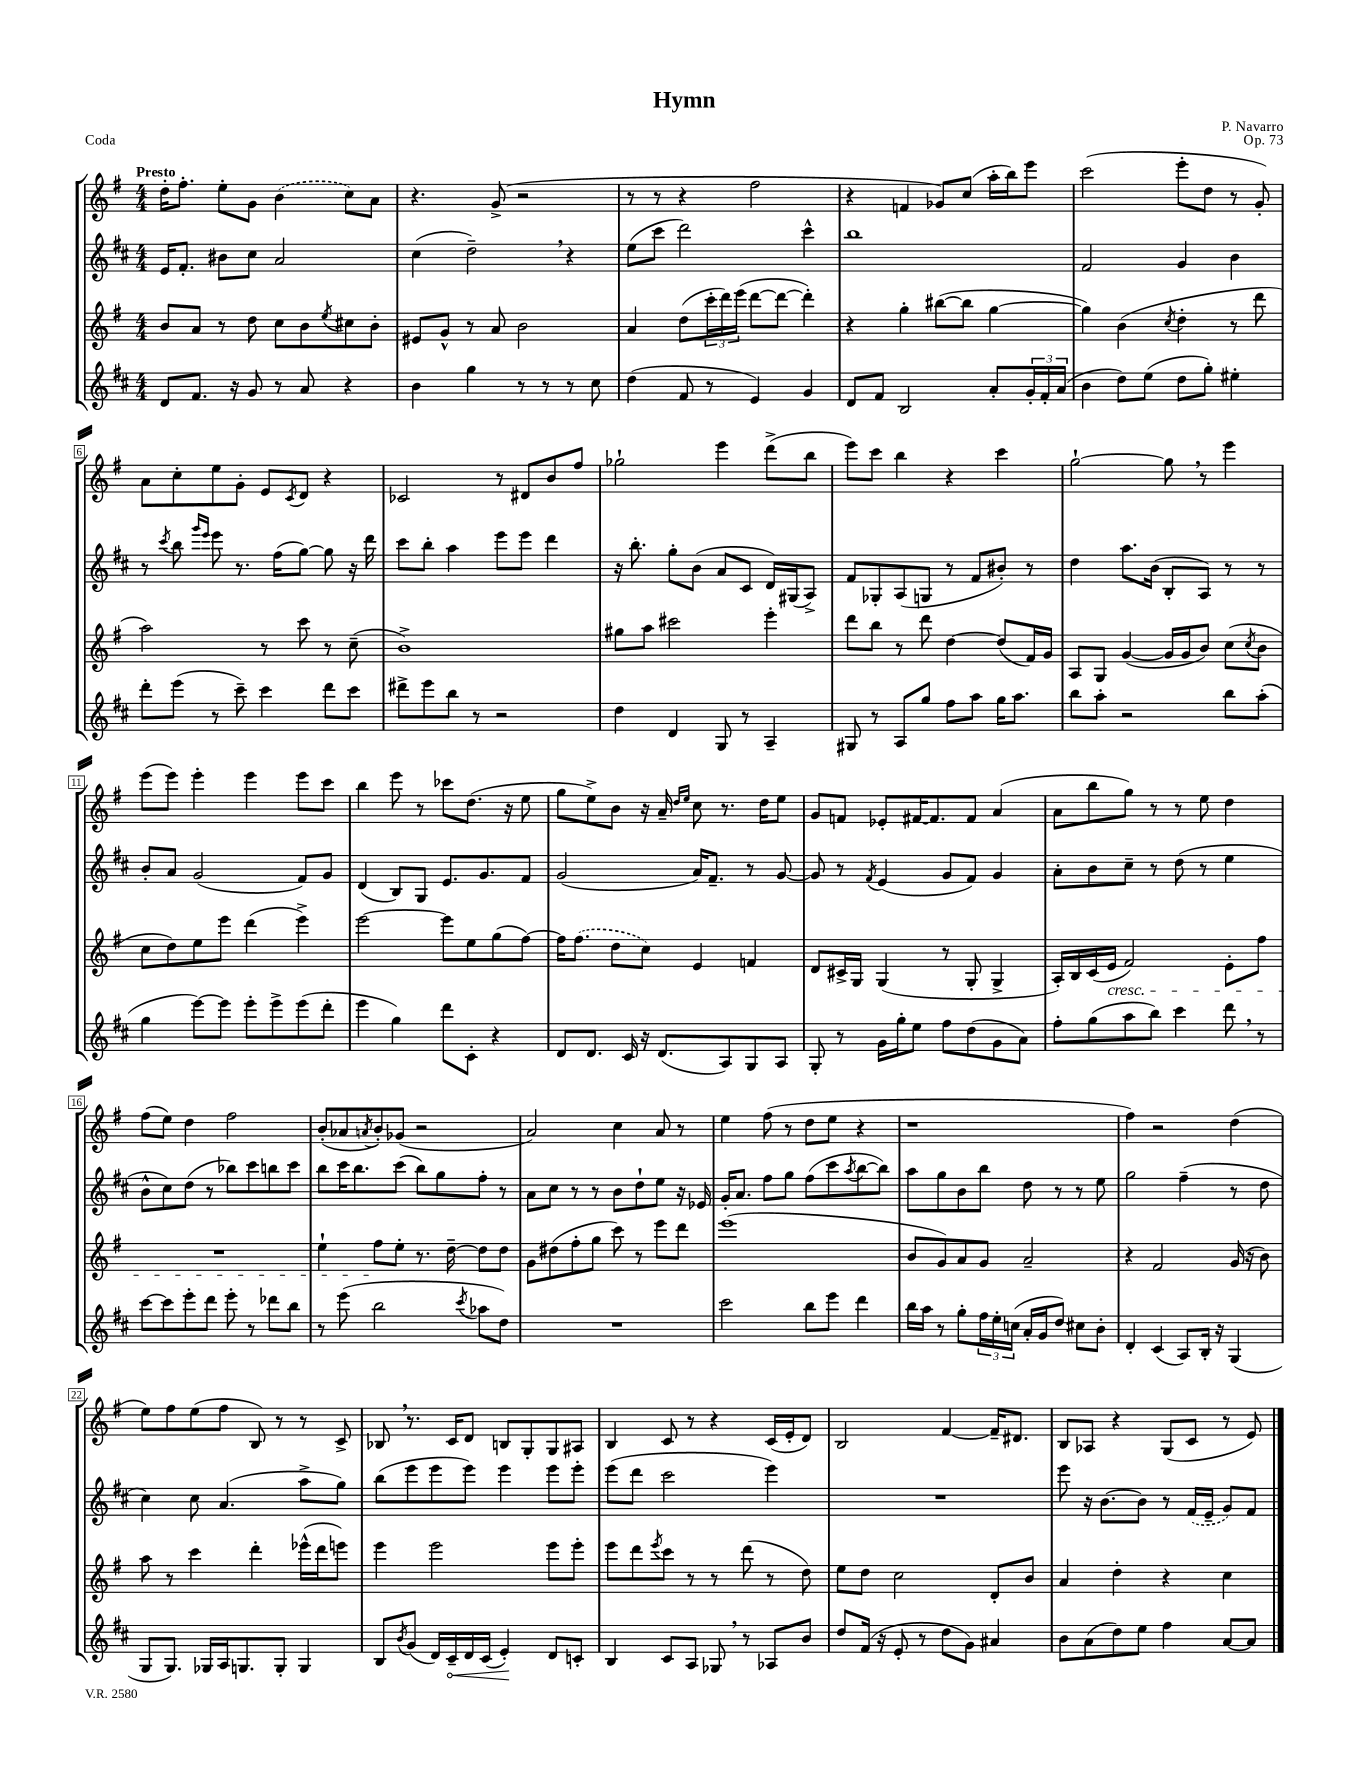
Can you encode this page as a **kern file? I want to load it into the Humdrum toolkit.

**kern	**kern	**kern	**kern
*staff4	*staff3	*staff2	*staff1
*clefG2	*clefG2	*clefG2	*clefG2
*k[f#c#]	*k[f#]	*k[f#c#]	*k[f#]
*M4/4	*M4/4	*M4/4	*M4/4
8d/L	8b/L	16e/LK	16dd'\LK
.	.	8.f#'/J	8.ff#'\J
8.f#/J	8a/J	.	.
.	8r	8b#\L	8ee'\L
16r	.	.	.
8g/	8dd\	8cc#\J	8g\J
8r	8cc\L	2a/	(4b\
8a/	8b\	.	.
.	8qee/	.	.
4r	8cc#\	.	8cc\L)
.	8b'\J	.	8a\J
=	=	=	=
4b\	8e#/L	(4cc#\	4.r
.	8g^^/J	.	.
4gg\	8r	2dd~\)	.
.	8a/	.	(8g^/
8r	2b\	.	2r
8r	.	.	.
8r	.	4r	.
8cc#\	.	.	.
=	=	=	=
(4dd\	4a/	(8ee\L	8r
.	.	8ccc#\J	8r
8f#/	(8dd\L	2ddd\)	4r
8r	24ccc'\L	.	.
.	24ddd\)	.	.
.	(24eee\JJ	.	.
4e/)	[8ddd\L	.	2ff#\
.	8ddd\_J	.	.
4g/	4ddd'\])	4ccc#^^\	.
=	=	=	=
8d/L	4r	1bb	4r
8f#/J	.	.	.
2B/	4gg'\	.	4f/
.	([8bb#\L	.	8g-/L)
.	8bb#\]J	.	(8cc/J
8a'/L	[4gg\	.	16aa'\LL
.	.	.	16bb\J)
24g'/L	.	.	8eee\J
24f#'/	.	.	.
(24a/JJ	.	.	.
=	=	=	=
4b\	4gg\])	2f#/	(2ccc\
8dd\L)	(4b\	.	.
(8ee\J	.	.	.
.	8qcc/	.	.
8dd\L	4dd'\	4g/	8eee'\L
8gg'\J)	.	.	8dd\J
4ee#'\	8r	4b\	8r
.	8ddd\	.	8g'/)
=	=	=	=
8ddd'\L	2aa\)	8r	8a\L
.	.	8qccc#/	.
(8eee\J	.	8bb\	8cc'\
.	.	16qqggg/LL	.
.	.	16qqeee/JJ	.
8r	.	8eee\	8ee\
8ccc#~\)	.	8.r	8g'\J
4ccc#\	8r	.	8e/L
.	.	(16ff#\LK	.
.	.	.	8qc/
.	8ccc\	[8gg\J)	8d/J
8ddd\L	8r	8gg\]	4r
8ccc#\J	(8cc~\	16r	.
.	.	16ddd\	.
=	=	=	=
8ddd#^\L	1b^)	8ccc#\L	2c-/
8eee\	.	8bb'\J	.
8bb\J	.	4aa\	.
8r	.	.	.
2r	.	8eee\L	8r
.	.	8eee\J	8d#/L
.	.	4ddd\	8b/
.	.	.	8ff#/J
=	=	=	=
4dd\	8gg#\L	16r	2gg-`\
.	.	8.bb'\	.
.	8aa\J	.	.
4d/	2ccc#\	8gg'\L	.
.	.	(8b\J	.
8G/	.	8a/L	4eee\
8r	.	8c#/J	.
4A~/	4eee'\	16d/LL)	(8ddd^\L
.	.	(16G#/J	.
.	.	8A^/J)	8bb\J
=	=	=	=
8G#/	8ddd\L	8f#/L	8eee\L)
8r	8bb\J	8G-'/	8ccc\J
8A/L	8r	(8A/	4bb\
8gg/J	8ddd\	8G/J	.
8ff#\L	[4dd\	8r	4r
8aa\J	.	8f#/L	.
16gg\LK	(8dd/]L	8b#'/J)	4ccc\
8.aa\J	.	.	.
.	16f#/L)	8r	.
.	16g/JJ	.	.
=	=	=	=
8bb\L	8A/L	4dd\	[2gg`\
8aa'\J	8G/J	.	.
2r	([4g/	8.aa\L	.
.	.	(16b\Jk	.
.	16g/]LL	8B'/L	8gg\]
.	16g/J	.	.
.	8b/J)	8A/J)	8r
8bb\L	(8cc\L	8r	4eee\
.	8qcc/	.	.
(8aa'\J	8b\J	8r	.
=	=	=	=
4gg\	8cc\L	8b'/L	(8eee\L
.	8dd\)	8a/J	8eee\J)
[8eee\L)	8ee\	(2g/	4eee'\
8eee\]J	8eee\J	.	.
8eee'\L	(4ddd\	.	4eee\
8eee^\	.	.	.
(8eee\	4eee^\)	8f#/L)	8eee\L
8ddd'\J	.	8g/J	8ccc\J
=	=	=	=
4eee\	[2eee\	(4d/	4bb\
4gg\)	.	8B/L)	8eee\
.	.	8G/J	8r
8ddd\L	8eee\]L	8.e/L	8ccc-\L
8c#'\J	8ee\	.	(8.dd\J
.	.	8.g/	.
4r	(8gg\	.	.
.	.	.	16r
.	[8ff#\J)	8f#/J	8ee\
=	=	=	=
8d/L	16ff#\]LK	(2g/	8gg\L
.	(8.ff#\J	.	.
8.d/J	.	.	8ee^\)
.	8dd\L	.	8b\J
16c#/	.	.	.
16r	8cc\J)	.	16r
(8.d/L	.	.	16a~/
.	.	.	16qqdd/LL
.	.	.	16qqee/JJ
.	4e/	16a/LK)	8cc\
.	.	8.f#~/J	.
8A/)	.	.	8.r
8G/	4f/	8r	.
.	.	.	16dd\LK
8A/J	.	[8g/	8ee\J
=	=	=	=
8G'/	8d/L	8g/]	8g/L
8r	16c#^/L	8r	8f/J
.	16G/JJ	.	.
.	.	8qf#/	.
16g\LL	(4G/	(4e/	8e-'/L
16gg'\J	.	.	.
8ee\J	.	.	[16f#/K
.	.	.	8.f#/]
8ff#\L	8r	8g/L	.
(8dd\	8G'/	8f#/J)	8f#/J
8g\	4G^/	4g/	(4a/
8a\J)	.	.	.
=	=	=	=
8ff#'\L	16A'/LL)	8a'\L	8a\L
.	16B/	.	.
(8gg\	(16c/	8b\	8bb\
.	16e/JJ	.	.
8aa\	2f#/)	8cc#~\J	8gg\J)
8bb\J)	.	8r	8r
4ccc#\	.	(8dd\	8r
.	.	8r	8ee\
8ddd\	8e'\L	4ee\	4dd\
8r	8ff#\J	.	.
=	=	=	=
[8ccc#\L	1r	8b^^\L	(8ff#\L
8ccc#\]	.	8cc#\)	8ee\J)
8eee'\	.	(8dd\J	4dd\
8ddd\J	.	8r	.
8eee'\	.	8bb-\L)	2ff#\
8r	.	8ccc#\	.
8ddd-\L	.	8bb\	.
8bb\J	.	8ccc#\J	.
=	=	=	=
8r	4ee`\	8bb\L	(8b'/L
(8eee\	.	16ccc#\K	8a-/
.	.	8.bb\	.
.	.	.	8qa/
2bb\	8ff#\L	.	8b'/)
.	8ee'\J	(8ccc#\J	(8g-/J
.	8.r	8bb\L)	2r
.	.	8gg\	.
.	[16dd~\	.	.
8qccc#/	.	.	.
8aa-\L	8dd\]L	8ff#'\J	.
8dd\J)	8dd\J	8r	.
=	=	=	=
1r	8g\L	8a\L	2a/)
.	(8dd#\	8cc#\J	.
.	8ff#'\	8r	.
.	8gg\J	8r	.
.	8ccc\)	8b\L	4cc\
.	8r	8dd`\	.
.	8eee\L	8ee\J	8a/
.	8ddd\J	16r	8r
.	.	16e-/	.
=	=	=	=
2ccc#\	(1eee	16g'/LK	4ee\
.	.	8.a/J	.
.	.	8ff#\L	(8ff#\
.	.	8gg\J	8r
8bb\L	.	(8ff#\L	8dd\L
8eee\J	.	8ccc#\	8ee\J
.	.	8qaa/	.
4ddd\	.	[8bb\	4r
.	.	8bb\]J)	.
=	=	=	=
16bb\LL	8b/L	8aa\L	1r
16aa\JJ	.	.	.
8r	8g/)	8gg\	.
8gg'\L	8a/	8b\	.
24ff#\L	8g/J	8bb\J	.
24ee'\	.	.	.
(24cc\JJ	.	.	.
16a'/LL	2a~/	8dd\	.
16g/J	.	.	.
8dd/J)	.	8r	.
8cc#\L	.	8r	.
8b'\J	.	8ee\	.
=	=	=	=
4d'/	4r	2gg\	4ff#\)
(4c#/	2f#/	.	2r
8A/L)	.	(4ff#~\	.
16B'/Jk	.	.	.
16r	.	.	.
(4G/	(16g/	8r	(4dd\
.	16r	.	.
.	8b\)	8dd\	.
=	=	=	=
8G/L	8aa\	4cc#\)	8ee\L)
8.G/J)	8r	.	8ff#\
.	4ccc\	8cc#\	(8ee\
16G-/LL	.	.	.
16A/J	.	(4.a/	8ff#\J
8.G/	.	.	.
.	4ddd'\	.	8B/)
8G'/J	.	.	8r
4G/	(16eee-^^\LL	8aa^\L	8r
.	16ddd\J	.	.
.	8eee\J)	8gg\J)	8c^/
=	=	=	=
8B/L	4eee\	(8bb\L	8B-/
8qb/	.	.	.
(8g/J	.	8eee\	8.r
16d/LL)	2eee\	8eee\	.
16c#~/	.	.	16c/LK
16d/	.	8eee\J)	8d/J
(16c#/JJ	.	.	.
4e'/)	.	4eee\	8B/L
.	.	.	8G'/
8d/L	8eee\L	8eee\L	8G/
8c'/J	8eee'\J	8eee'\J	8A#/J
=	=	=	=
4B/	8eee\L	(8eee\L	4B/
.	8ddd\	8ddd\J	.
.	8qeee/	.	.
8c#/L	8ccc\J	2ccc#\	8c/
8A/J	8r	.	8r
8G-/	8r	.	4r
8r	(8ddd\	.	.
8A-/L	8r	4eee\)	(16c/LL
.	.	.	16e'/J
8b/J	8dd\)	.	8d/J)
=	=	=	=
8dd/L	8ee\L	1r	2B/
(16f#/Jk	8dd\J	.	.
16r	.	.	.
8e'/	2cc\	.	.
8r	.	.	.
8dd\L	.	.	[4f#/
8g\J)	.	.	.
4a#/	8d'/L	.	16f#~/]LK
.	.	.	8.d#/J
.	8b/J	.	.
=	=	=	=
8b\L	4a/	8eee\	8B/L
(8a\	.	16r	8A-/J
.	.	[8.b\L	.
8dd\)	4dd'\	.	4r
8ee\J	.	8b\]J	.
4ff#\	4r	8r	(8G/L
.	.	(16f#/LL	8c/J
.	.	16e~/JJ	.
[8a/L	4cc\	8g/L)	8r
8a/]J	.	8f#/J	8e/)
==	==	==	==
*-	*-	*-	*-
